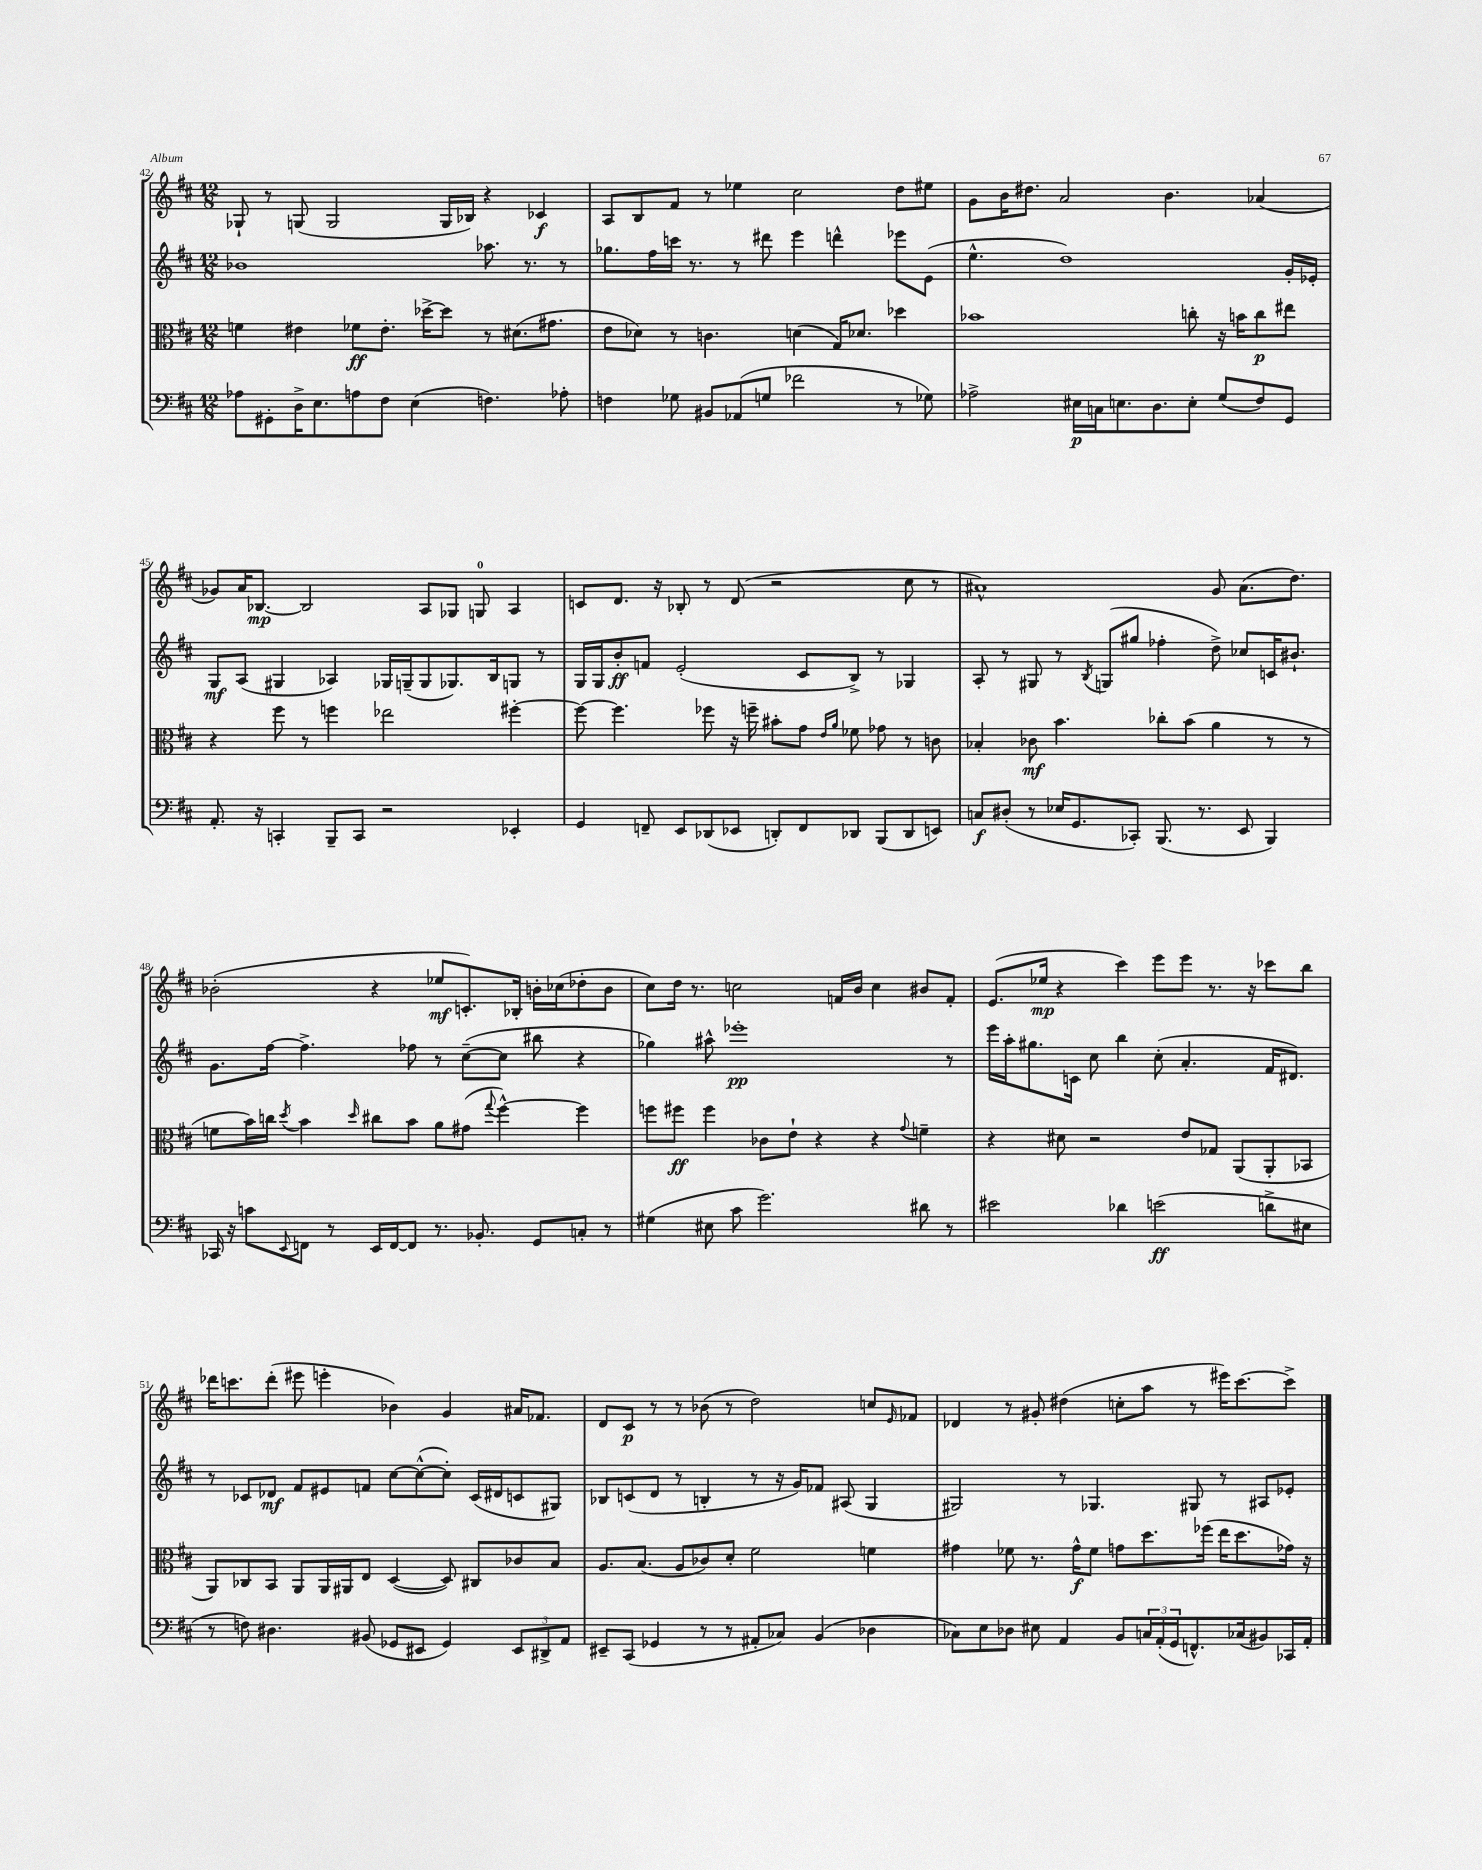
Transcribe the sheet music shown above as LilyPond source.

<<
\new StaffGroup <<
\new Staff = "s0" {
    \clef treble \key d \major \numericTimeSignature \time 12/8
    ges8-! r8 g8( g2 g16 bes16) r4 ces'4\f |
    a8 b8 fis'8 r8 ees''4 cis''2 d''8 eis''8 |
    g'8 b'16 dis''8. a'2 b'4. aes'4( |
    ges'8) a'16 bes8.~\mp bes2 a8 ges8 g8-0 a4 |
    c'8 d'8. r16 bes8-. r8 d'8( r2 cis''8 r8 |
    ais'1-^) g'8 ais'8.( d''8.) |
    bes'2-.( r4 ees''8\mf c'8.-.) bes16-. b'16-. ces''16( des''8-. b'8 |
    cis''8) d''16 r8. c''2 f'16 b'16 c''4 bis'8 f'8-. |
    e'8.( ees''16\mp r4 cis'''4) e'''8 e'''8 r8. r16 ces'''8 b''8 |
    des'''16 c'''8. des'''8-.( eis'''8 e'''4-. bes'4) g'4 ais'16 fes'8. |
    d'8 cis'8\p r8 r8 bes'8( r8 d''2) c''8 \grace { e'16 } fes'8 |
    des'4 r8 gis'8-. dis''4( c''8-. a''8 r8 eis'''16) cis'''8.~ cis'''8-> \bar "|." |
}
\new Staff = "s1" {
    \clef treble \key d \major \numericTimeSignature \time 12/8
    bes'1 aes''8. r8. r8 |
    ges''8. fis''16 c'''16 r8. r8 dis'''8 e'''4 d'''4-^ ees'''8 e'8( |
    e''4.-^ d''1) g'16-. ees'16-. |
    g8\mf a8( gis4 aes4) ges16 g16--( g8 ges8.) b16 g8 r8 |
    g16 g16 b'8-.\ff f'8 e'2-.( cis'8 b8->) r8 ges4 |
    a8-. r8 gis8 r8 \acciaccatura { b8 } g8( gis''8 fes''4-. d''8->) ces''8 c'16 bis'8.-! |
    g'8. fis''16~ fis''4.-> fes''8 r8 cis''8~--( cis''8 bis''8 r4 |
    ges''4) ais''8-^ ees'''1-.\pp r8 |
    e'''16 a''16-. gis''8. c'16 cis''8 b''4 cis''8-.( a'4.-. fis'16 dis'8.) |
    r8 ces'8 des'8\mf fis'8 eis'8 f'8 cis''8~ cis''8~-^( cis''8-.) ces'16( dis'16 c'8 gis8) |
    bes8 c'8( d'8 r8 b4-. r8 r16 g'16) fes'8 ais8( g4 |
    gis2) r8 ges4. gis8 r8 ais8 ees'8-. \bar "|." |
}
\new Staff = "s2" {
    \clef alto \key d \major \numericTimeSignature \time 12/8
    f'4 eis'4 fes'8\ff eis'8.-. des''16~-> des''8 r8 dis'8.( gis'8. |
    e'8 des'8) r8 c'4. d'4( g16) des'8. des''4 |
    bes'1 c''8-. r16 b'16 c''8\p eis''8 |
    r4 fis''8 r8 f''4 ees''2 fis''4~-. |
    fis''8~ fis''4. fes''8 r16 f''16-- bis'8-. g'8 \grace { e'16 a'16 } fes'8 ges'8 r8 c'8 |
    bes4-. ces'8\mf b'4. ces''8-. b'8( a'4 r8 r8 |
    f'8 b'16) c''16 \acciaccatura { d''8 } b'4 \grace { d''16 } cis''8 b'8 a'8 gis'8( \appoggiatura { g''8 } fis''4~-^) fis''4 |
    f''8 fis''8\ff fis''4 ces'8 e'8-! r4 r4 \appoggiatura { g'8 } f'4-- |
    r4 dis'8 r2 e'8 ges8 a,8( a,8-. bes,8 |
    a,8) ces8 b,8 a,8 a,16 ais,16 e8 d4~( d8) cis8 ces'8 b8 |
    a8. b8.( a8 ces'8) d'8-. fis'2 f'4 |
    gis'4 fes'8 r8. gis'16-^\f fes'8 g'8 d''8. fes''16( e''16 d''8. ges'16) r16 \bar "|." |
}
\new Staff = "s3" {
    \clef bass \key d \major \numericTimeSignature \time 12/8
    aes8 gis,8-. d16-> e8. a8 fis8 e4( f4.) aes8-. |
    f4 ges8 bis,8 aes,8( g8 fes'2 r8 ges8) |
    aes2-> eis16\p c16 e8. d8. e8-. g8( fis8) g,8 |
    a,8.-. r16 c,4-. b,,8-- c,8 r2 ees,4-. |
    g,4 f,8-- e,8 des,8( ees,8 d,8-.) f,8 des,8 b,,8( des,8 e,8) |
    c8\f dis8-.( r8 ees16 g,8. ces,8-.) b,,8.( r8. e,8 b,,4) |
    ces,16 r16 c'8 \appoggiatura { e,8 } f,8 r8 e,16 f,16~ f,8 r8. bes,8.-. g,8 c8-. r8 |
    gis4( eis8 cis'8 g'2.) dis'8 r8 |
    eis'2 des'4 e'2\ff( d'8-> eis8 |
    r8 f8) dis4. bis,8( ges,8 eis,8 ges,4) \tuplet 3/2 { eis,8 dis,8-> a,8 } |
    eis,8-- cis,8( ges,4 r8 r8 ais,8-. ces8) b,4( des4 |
    ces8) e8 des8 eis8 a,4 b,8 \tuplet 3/2 { c16 a,16-.( g,16 } f,8.-^) ces16( bis,8) ces,16 a,16-. \bar "|." |
}
>>
>>
\layout { \context { \Score currentBarNumber = #42 } }
